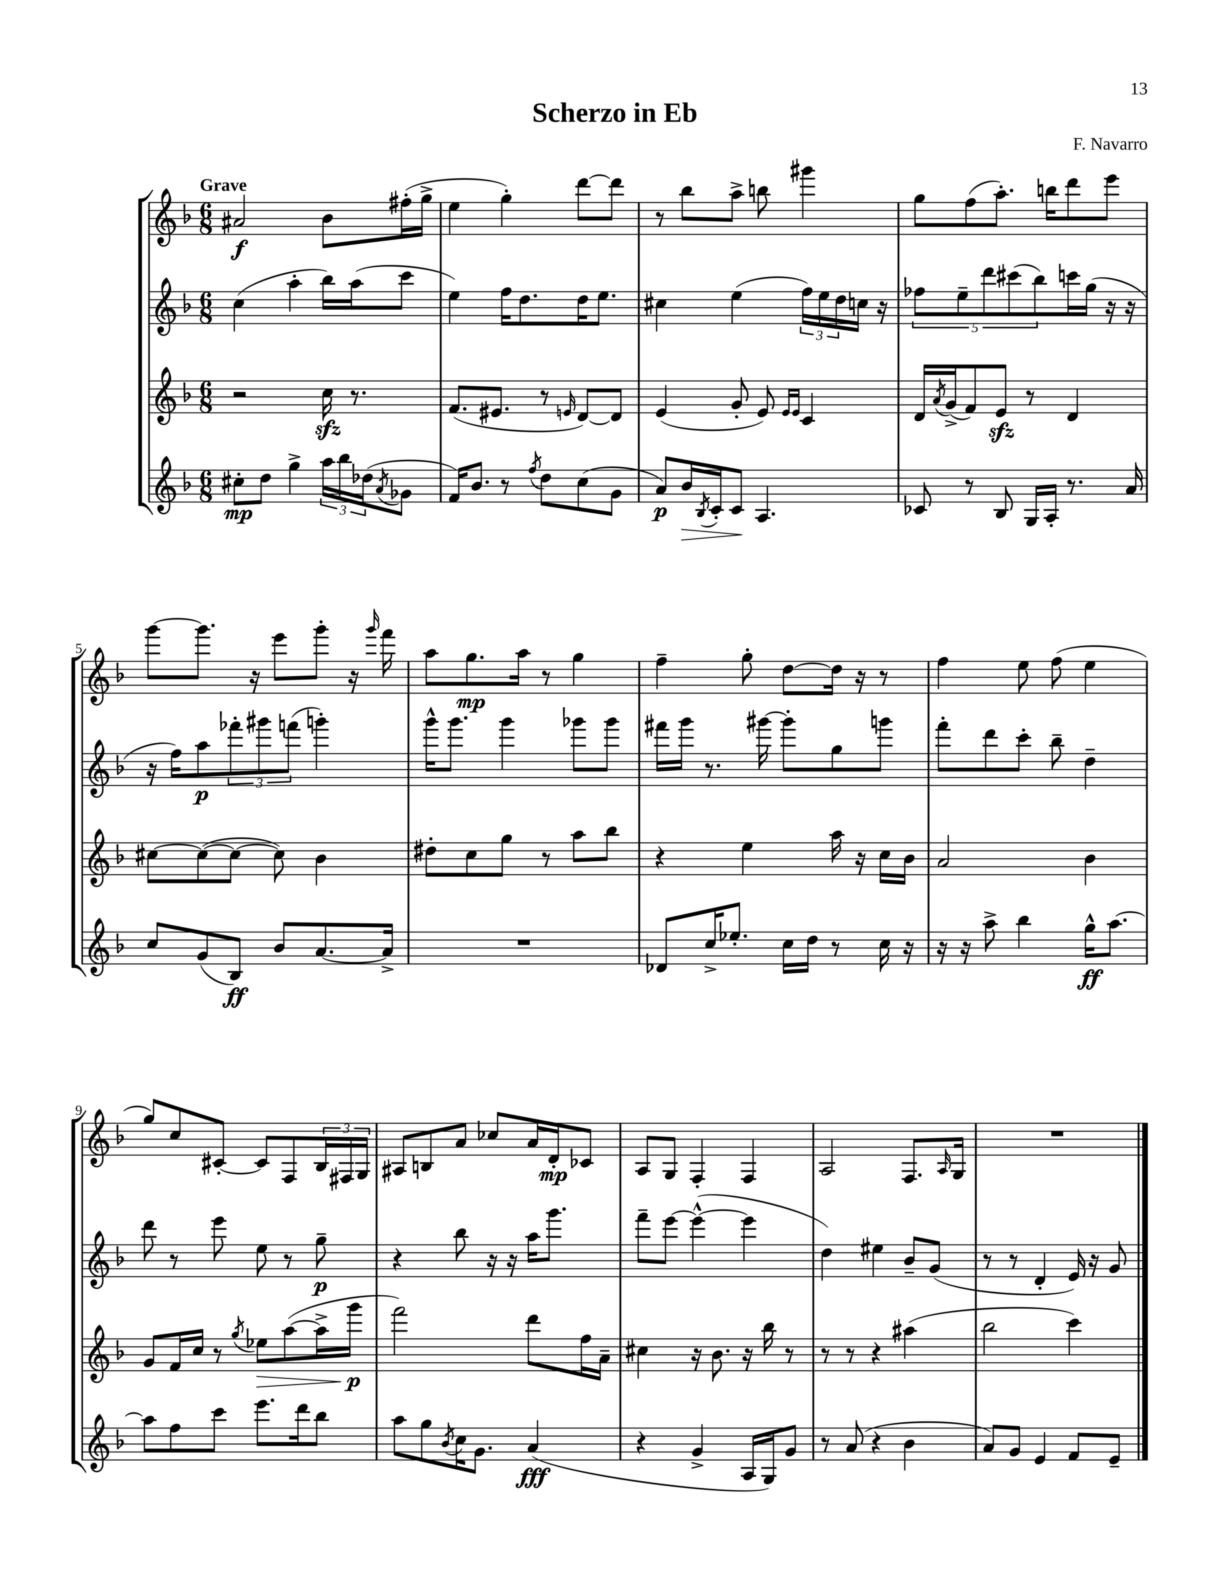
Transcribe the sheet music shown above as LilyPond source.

\header { title = "Scherzo in Eb" composer = "F. Navarro" }
<<
\new StaffGroup <<
\new Staff = "s0" {
    \clef treble \key f \major \numericTimeSignature \time 6/8 \tempo "Grave"
    ais'2\f bes'8 fis''16-.( g''16-> |
    e''4 g''4-.) d'''8~ d'''8 |
    r8 bes''8 a''8-> b''8 gis'''4 |
    g''8 f''8( a''8.-.) b''16 d'''8 e'''8 |
    g'''8~ g'''8. r16 e'''8 g'''8-. r16 \grace { g'''16 } f'''16 |
    a''8 g''8.\mp a''16 r8 g''4 |
    f''4-- g''8-. d''8~ d''16 r16 r8 |
    f''4 e''8 f''8( e''4 |
    g''8) c''8 cis'8~-. cis'8 f8 \tuplet 3/2 { bes16 fis16 g16 } |
    ais8 b8 a'8 ces''8 a'16 d'16-.\mp ces'8 |
    a8 g8 f4-. f4 |
    a2 f8. \grace { a16 } g16 |
    R2. \bar "|." |
}
\new Staff = "s1" {
    \clef treble \key f \major \numericTimeSignature \time 6/8
    c''4( a''4-. bes''16) a''16( c'''8 |
    e''4) f''16 d''8. d''16 e''8. |
    cis''4 e''4( \tuplet 3/2 { f''16) e''16 d''16 } c''16 r16 |
    \tuplet 5/4 { fes''8 e''8-- d'''8 cis'''8( bes''8) } c'''16 g''16( r16 r16 |
    r16 f''16) a''8\p \tuplet 3/2 { fes'''8-. gis'''8 f'''8( } g'''4-.) |
    g'''16-^ g'''8. g'''4 ges'''8 ges'''8 |
    fis'''16 g'''16 r8. gis'''16~ gis'''8-. g''8 g'''8 |
    f'''8-. d'''8 c'''8-. bes''8-- d''4-- |
    d'''8 r8 e'''8 e''8 r8 g''8--\p |
    r4 bes''8 r16 r16 a''16 g'''8. |
    f'''8-- e'''8~ e'''4~-^( e'''4 |
    d''4) eis''4 bes'8-- g'8( |
    r8 r8 d'4-. e'16) r16 g'8 \bar "|." |
}
\new Staff = "s2" {
    \clef treble \key f \major \numericTimeSignature \time 6/8
    r2 c''16\sfz r8. |
    f'8.( eis'8. r8 \grace { e'16 } d'8~) d'8 |
    e'4( g'8-. e'8) \grace { e'16 e'16 } c'4 |
    d'16 \acciaccatura { a'8 } g'16->( f'8) e'8\sfz r8 d'4 |
    cis''8~ cis''8~( cis''8~ cis''8) bes'4 |
    dis''8-. c''8 g''8 r8 a''8 bes''8 |
    r4 e''4 a''16 r16 c''16 bes'16 |
    a'2 bes'4 |
    g'8 f'16 c''16 r8 \acciaccatura { g''8 } ees''8\> a''8~( a''16-> g'''16\p\! |
    f'''2) d'''8 f''16 a'16-- |
    cis''4 r16 bes'8. r16 bes''16 r8 |
    r8 r8 r4 ais''4( |
    bes''2 c'''4) \bar "|." |
}
\new Staff = "s3" {
    \clef treble \key f \major \numericTimeSignature \time 6/8
    cis''8-.\mp d''8 g''4-> \tuplet 3/2 { a''16 bes''16 des''16( } \acciaccatura { a'8 } ges'8 |
    f'16) bes'8. r8 \acciaccatura { f''8 } d''8 c''8( g'8 |
    a'8\p) bes'16\> \acciaccatura { bes8 } c'16-. c'8\! a4. |
    ces'8 r8 bes8 g16 a16-. r8. a'16 |
    c''8 g'8( bes8\ff) bes'8 a'8.~ a'16-> |
    R2. |
    des'8 c''16-> ees''8.-. c''16 d''16 r8 c''16 r16 |
    r16 r16 a''8-> bes''4 g''16-^\ff a''8.~ |
    a''8 f''8 c'''8 e'''8. d'''16 bes''8 |
    a''8 g''8 \acciaccatura { bes'8 } c''16 g'8. a'4\fff( |
    r4 g'4-> a16 g16) g'8 |
    r8 a'8( r4 bes'4 |
    a'8) g'8 e'4 f'8 e'8-- \bar "|." |
}
>>
>>
